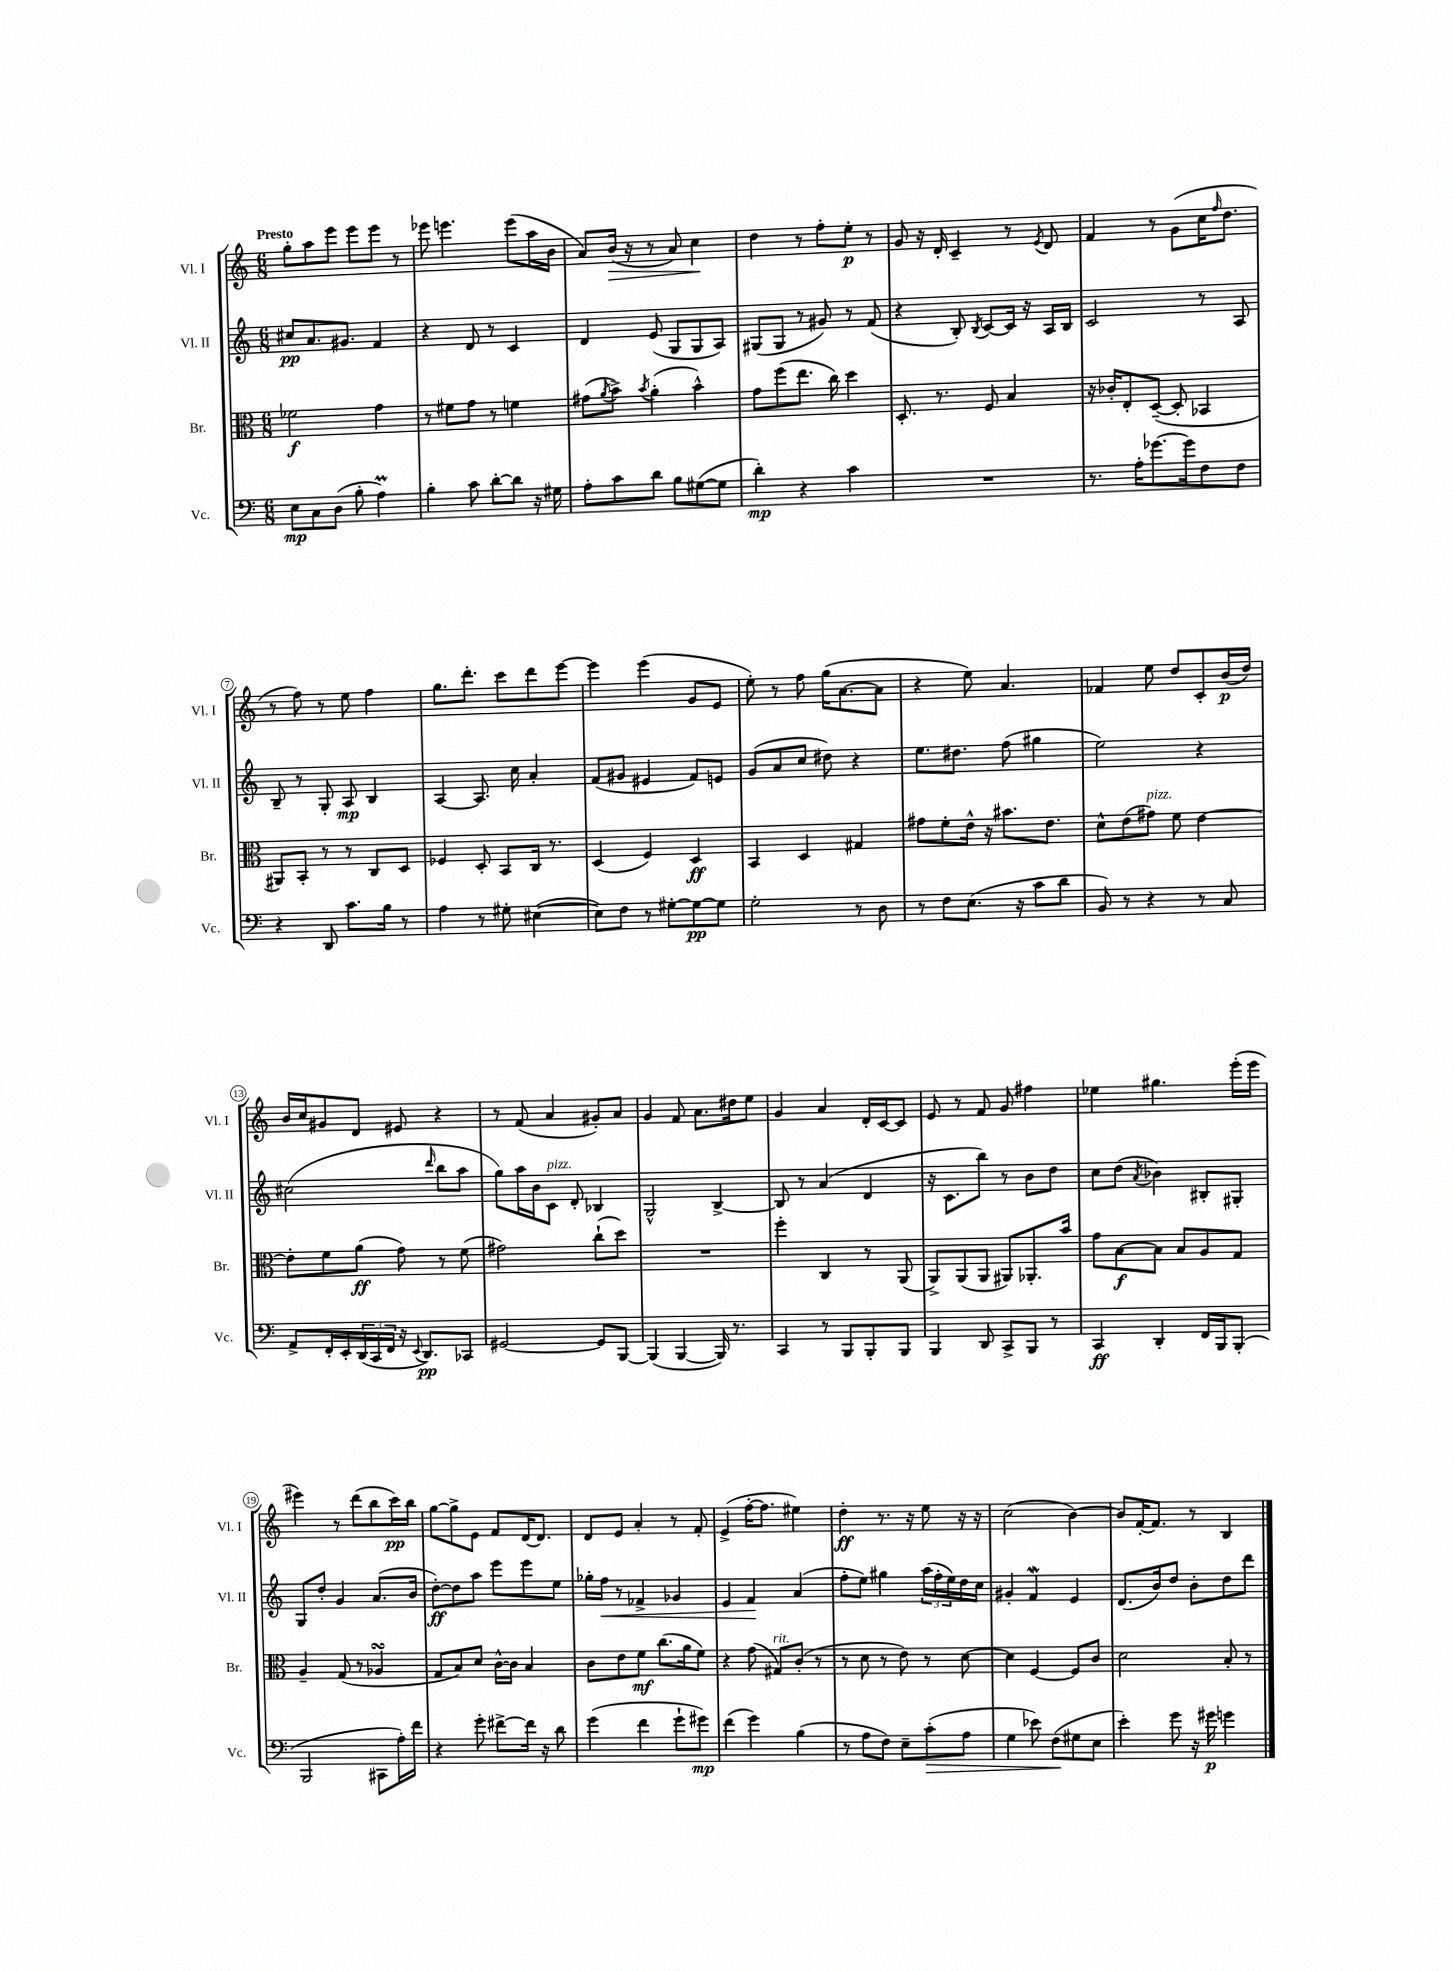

**kern	**dynam	**kern	**dynam	**kern	**dynam	**kern	**dynam
*part4	*part4	*part3	*part3	*part2	*part2	*part1	*part1
*staff4	*staff4	*staff3	*staff3	*staff2	*staff2	*staff1	*staff1
*I"Vc.	*	*I"Br.	*	*I"Vl. II	*	*I"Vl. I	*
*I'Vc.	*	*I'Br.	*	*I'Vl. II	*	*I'Vl. I	*
*clefF4	*	*clefC3	*	*clefG2	*	*clefG2	*
*k[]	*	*k[]	*	*k[]	*	*k[]	*
*M6/8	*	*M6/8	*	*M6/8	*	*M6/8	*
=1	=1	=1	=1	=1	=1	=1	=1
!	!	!	!	!	!	!LO:TX:a:B:t=Presto	!
8E\L	mp	2f-X\	f	8cc#X/L	pp	8gg'\L	.
8C\	.	.	.	8.a/	.	8aa\	.
(8D\J	.	.	.	.	.	8eee\J	.
.	.	.	.	8.g#X/J	.	.	.
8B'\	.	.	.	.	.	8eee\L	.
4AM\)	.	4g\	.	4f/	.	8eee\J	.
.	.	.	.	.	.	8r	.
=2	=2	=2	=2	=2	=2	=2	=2
4B'\	.	8r	.	4r	.	8eee-X\	.
.	.	8f#X\L	.	.	.	4.eeen\	.
8c\	.	8g\J	.	8d/	.	.	.
[8d'\L	.	8r	.	8r	.	.	.
8d\J]	.	4fn\	.	4c/	.	(8eee\L	.
16r	.	.	.	.	.	16aa\L	.
16G#X\	.	.	.	.	.	16b\JJ	.
=3	=3	=3	=3	=3	=3	=3	=3
8A'\L	.	(8g#X\L	.	4d/	.	8a/L)	.
.	.	8qa/	.	.	.	.	.
!	!	!	!	!	!	!	!LO:HP:b
8c\	.	8b^\J)	.	.	.	(16b/Jk	>
.	.	.	.	.	.	16r	.
.	.	8qb/	.	.	.	.	.
8d\J	.	(4a'\	.	(8e/	.	8r	.
8B\L	.	.	.	8G/L	.	8a/)	.
([8G#X\	.	4b^^\)	.	8G/	.	4cc\	.
8G#\J]	.	.	.	8A/J)	.	.	.
.	.	.	.	.	.	.	]
=4	=4	=4	=4	=4	=4	=4	=4
4d'\)	mp	8g\L	.	(8G#X/L	.	4dd\	.
.	.	(8ff\	.	8G#/J	.	.	.
4r	.	8.ee\J	.	8r	.	8r	.
.	.	.	.	8g#X/)	.	8ff'\L	.
.	.	16cc\)	.	.	.	.	.
4c\	.	4dd\	.	8r	.	8ee'\J	p
.	.	.	.	(8f/	.	8r	.
=5	=5	=5	=5	=5	=5	=5	=5
2.r	.	8.D'/	.	4r	.	8g/	.
.	.	.	.	.	.	16r	.
.	.	8.r	.	.	.	16d'/	.
.	.	.	.	8B'/)	.	4c~/	.
.	.	.	.	8qB/	.	.	.
.	.	8F/	.	[8c/L	.	.	.
.	.	4B/	.	16c/Jk]	.	8r	.
.	.	.	.	16r	.	.	.
.	.	.	.	.	.	8qe/	.
.	.	.	.	16A/LL	.	8d/	.
.	.	.	.	16B/JJ	.	.	.
=6	=6	=6	=6	=6	=6	=6	=6
8.r	.	16r	.	2c/	.	4f/	.
.	.	16c-X'/KL	.	.	.	.	.
.	.	8E'/	.	.	.	.	.
16A'\KL	.	.	.	.	.	.	.
[8.g-X\	.	([8D~/J	.	.	.	8r	.
.	.	8D'/]	.	.	.	(8g\L	.
16g-\k]	.	.	.	.	.	.	.
8F\	.	4BB-X/	.	8r	.	16cc\K	.
.	.	.	.	.	.	16qqff/	.
.	.	.	.	.	.	8.dd\J	.
8F\J	.	.	.	8A/	.	.	.
!!LO:LB:g=z
=7	=7	=7	=7	=7	=7	=7	=7
4r	.	8AA#X/L)	.	8B~/	.	8r	.
.	.	8BB'/J	.	8r	.	8ff\)	.
8DD/	.	8r	.	8G'/	.	8r	.
8.c\L	.	8r	.	8A/	mp	8ee\	.
.	.	8C/L	.	4B/	.	4ff\	.
16B\Jk	.	.	.	.	.	.	.
8r	.	8D/J	.	.	.	.	.
=8	=8	=8	=8	=8	=8	=8	=8
4A\	.	4F-X/	.	[4A/	.	8.gg\L	.
.	.	.	.	.	.	8.ddd'\J	.
8r	.	8D'/	.	8.A/]	.	.	.
8G#X'\	.	8BB/L	.	.	.	8ccc\L	.
.	.	.	.	16cc\	.	.	.
([4E#X\	.	16C/Jk	.	4a'/	.	8ddd\	.
.	.	8.r	.	.	.	.	.
.	.	.	.	.	.	[8eee\J	.
=9	=9	=9	=9	=9	=9	=9	=9
8E#\L])	.	(4D/	.	(8f/L	.	4eee\]	.
8F\J	.	.	.	8g#X/J	.	.	.
8r	.	4F/)	.	4e#X/	.	(4eee\	.
[8G#X'\L	.	.	.	.	.	.	.
8G#\_	pp	4D/	ff	8f/L)	.	8g/L	.
8G#\J]	.	.	.	8en/J	.	8e/J	.
=10	=10	=10	=10	=10	=10	=10	=10
2G'\	.	4BB/	.	(8g/L	.	8ee'\)	.
.	.	.	.	8a/	.	8r	.
.	.	4D/	.	8cc/J	.	8ff\	.
.	.	.	.	8dd#X\)	.	(16gg\KL	.
.	.	.	.	.	.	[8.a\	.
8r	.	4G#X/	.	4r	.	.	.
8D\	.	.	.	.	.	8a\J]	.
=11	=11	=11	=11	=11	=11	=11	=11
8r	.	8g#X\L	.	8.ee\L	.	4r	.
8F\L	.	8f'\	.	.	.	.	.
.	.	.	.	8.dd#X\J	.	.	.
(8.E\J	.	16e^^\Jk	.	.	.	8ee\)	.
.	.	16r	.	.	.	.	.
.	.	8.b#X\L	.	(8ff\	.	4.a/	.
16r	.	.	.	.	.	.	.
8c\L	.	.	.	4gg#X\	.	.	.
.	.	8.e\J	.	.	.	.	.
8d\J	.	.	.	.	.	.	.
=12	=12	=12	=12	=12	=12	=12	=12
8BB/)	.	8d^^\L	.	2ee\)	.	4f-X/	.
8r	.	(8e\	.	.	.	.	.
!	!	!LO:TX:a:i:t=pizz.	!	!	!	!	!
4r	.	8g#X\J)	.	.	.	8ee\	.
.	.	8f\	.	.	.	8dd/L	.
8r	.	[4e\	.	4r	.	8c'/	.
8C/	.	.	.	.	.	(16b/L	p
.	.	.	.	.	.	16dd/JJ)	.
!!LO:LB:g=z
=13	=13	=13	=13	=13	=13	=13	=13
8AA^/L	.	8e'\L]	.	(2cc#X\	.	16b/LL	.
.	.	.	.	.	.	16cc/J	.
16FF'/L	.	8f\	.	.	.	8g#X/	.
16EE'/	.	.	.	.	.	.	.
(24DD/	.	(8a\J	ff	.	.	8d/J	.
24CC/	.	.	.	.	.	.	.
24FF/JJ	.	.	.	.	.	.	.
16r	.	8g\)	.	.	.	8e#X/	.
8qqEE/	.	.	.	.	.	.	.
8.DD/L)	pp	.	.	.	.	.	.
.	.	.	.	16qqddd/	.	.	.
.	.	8r	.	8bb\L	.	4r	.
8CC-X/J	.	(8f\	.	8aa\J	.	.	.
=14	=14	=14	=14	=14	=14	=14	=14
[2GG#X/	.	2g#X\)	.	8gg\L)	.	8r	.
.	.	.	.	16aa\L	.	(8f/	.
.	.	.	.	16b\J	.	.	.
!	!	!	!	!LO:TX:a:i:t=pizz.	!	!	!
.	.	.	.	8c\J	.	4a/	.
.	.	.	.	8d'/	.	.	.
8GG#/L]	.	(8cc`\L	.	4B-X/	.	8g#X'/L)	.
[8BBB/J	.	8dd\J)	.	.	.	8a/J	.
=15	=15	=15	=15	=15	=15	=15	=15
(4BBB/]	.	2.r	.	2G^^/	.	4g/	.
[4BBB/	.	.	.	.	.	8f/	.
.	.	.	.	.	.	8.a\L	.
16BBB/])	.	.	.	[4B^/	.	.	.
8.r	.	.	.	.	.	16dd#X\k	.
.	.	.	.	.	.	8ee\J	.
=16	=16	=16	=16	=16	=16	=16	=16
4CC/	.	4ff'\	.	8B/]	.	4g/	.
.	.	.	.	8r	.	.	.
8r	.	4C/	.	(4a/	.	4a/	.
8BBB/L	.	.	.	.	.	.	.
8BBB'/	.	8r	.	4d/	.	16d'/LL	.
.	.	.	.	.	.	[16c/J	.
8BBB/J	.	(8AA/	.	.	.	8c/J]	.
=17	=17	=17	=17	=17	=17	=17	=17
4BBB/	.	8AA^/L)	.	16r	.	8e/	.
.	.	.	.	8.c\L	.	.	.
.	.	(8AA/	.	.	.	8r	.
8DD/	.	8AA/J	.	8bb\J)	.	8f/	.
8CC^/L	.	8AA#X/L)	.	8r	.	8g/	.
8BBB/J	.	8.AA-X'/	.	8b\L	.	4ff#X\	.
8r	.	.	.	8dd\J	.	.	.
.	.	16b/Jk	.	.	.	.	.
=18	=18	=18	=18	=18	=18	=18	=18
4CC/	ff	8g\L	.	8cc\L	.	4ee-X\	.
.	.	[8B\	f	(8dd\J	.	.	.
.	.	.	.	8qa/	.	.	.
4DD'/	.	8B\J]	.	4b-X\)	.	4.gg#X\	.
.	.	8B/L	.	.	.	.	.
16FF/LL	.	8A/	.	8B#X'/L	.	.	.
16BBB/J	.	.	.	.	.	.	.
(8BBB'/J	.	8G/J	.	8G#X'/J	.	(16eee'\LL	.
.	.	.	.	.	.	16eee\JJ	.
!!LO:LB:g=z
=19	=19	=19	=19	=19	=19	=19	=19
2BBB/	.	4A~/	.	8G/L	.	4eee#X\)	.
.	.	.	.	8dd'/J	.	.	.
.	.	(8G/	.	4g/	.	8r	.
.	.	8r	.	.	.	(8ddd\L	.
8CC#X\L	.	4A-XsSSs/	.	(8.a/L	.	8bb\	.
16A'\L)	.	.	.	.	.	16ccc\L)	pp
16f\JJ	.	.	.	16b/Jk	.	16bb\JJ	.
=20	=20	=20	=20	=20	=20	=20	=20
4r	.	8G/L	.	[8dd'\L)	ff	[8gg\L	.
.	.	8B/)	.	8dd\]	.	8gg^\]	.
8g'\	.	8d/J	.	8aa\J	.	8e\J	.
[8f#X^\L	.	[16c^^\LL	.	8eee\L	.	8f/L	.
.	.	16c\JJ]	.	.	.	.	.
16f#\Jk]	.	4B/	.	8eee\	.	[16d/K	.
16r	.	.	.	.	.	8.d/J]	.
8d\	.	.	.	8ee\J	.	.	.
=21	=21	=21	=21	=21	=21	=21	=21
(4g\	.	8c\L	.	16gg-X'\LL	.	8d/L	.
!	!	!	!	!	!LO:HP:b	!	!
.	.	.	.	16ff\JJ	<	.	.
.	.	8e\	.	8r	.	8e/J	.
4f\	.	8f\J	mf	4f-X^/	.	4a'/	.
.	.	(8.cc\L	.	.	.	.	.
8g`\L	.	.	.	4g-X/	.	8r	.
.	.	16a\k	.	.	.	.	.
8g#X\J)	mp	8f\J)	.	.	.	8f'/	.
=22	=22	=22	=22	=22	=22	=22	=22
(4f\	.	4r	.	4e/	.	(4e^/	.
4g\)	.	(8g\	.	4f/	.	[16ff'\KL	.
.	.	.	.	.	.	8.ff\J]	.
!	!	!LO:TX:a:i:t=rit.	!	!	!	!	!
.	.	8G#X/L)	.	.	.	.	.
(4B\	.	(8c'/J	.	(4a/	[	4ee#X\)	.
.	.	8r	.	.	.	.	.
=23	=23	=23	=23	=23	=23	=23	=23
8r	.	8r	.	8ff'\L	.	4dd'\	ff
8A\L	.	8d\	.	8ee\J)	.	.	.
8F\J)	.	8r	.	4gg#X\	.	8.r	.
8E~\L	.	8e\)	.	.	.	.	.
.	.	.	.	.	.	16r	.
!	!LO:HP:b	!	!	!	!	!	!
(8c'\	>	8r	.	(24aa\LL	.	8ee\	.
.	.	.	.	24ff'\	.	.	.
.	.	.	.	24ee\)	.	.	.
8A\J	.	[8d\	.	16dd\	.	16r	.
.	.	.	.	16cc\JJ	.	16r	.
=24	=24	=24	=24	=24	=24	=24	=24
4G\	.	4d\]	.	4g#X'/	.	(2cc\	.
8e-X\)	.	[4F/	.	4fw/	.	.	.
(8F\L	.	.	.	.	.	.	.
8G#X\	]	8F/L]	.	4e/	.	[4b\)	.
8E\J	.	8c/J	.	.	.	.	.
=25	=25	=25	=25	=25	=25	=25	=25
4e'\)	.	2d\	.	(8.d/L	.	8b/L]	.
.	.	.	.	.	.	[16f'/K	.
.	.	.	.	16b/k)	.	8.f/J]	.
8g\	.	.	.	8dd/J	.	.	.
16r	.	.	.	8b'\L	.	8r	.
16g#X\	p	.	.	.	.	.	.
4gn\	.	8B'/	.	8dd\	.	4B/	.
.	.	8r	.	8ddd\J	.	.	.
==	==	==	==	==	==	==	==
*-	*-	*-	*-	*-	*-	*-	*-
